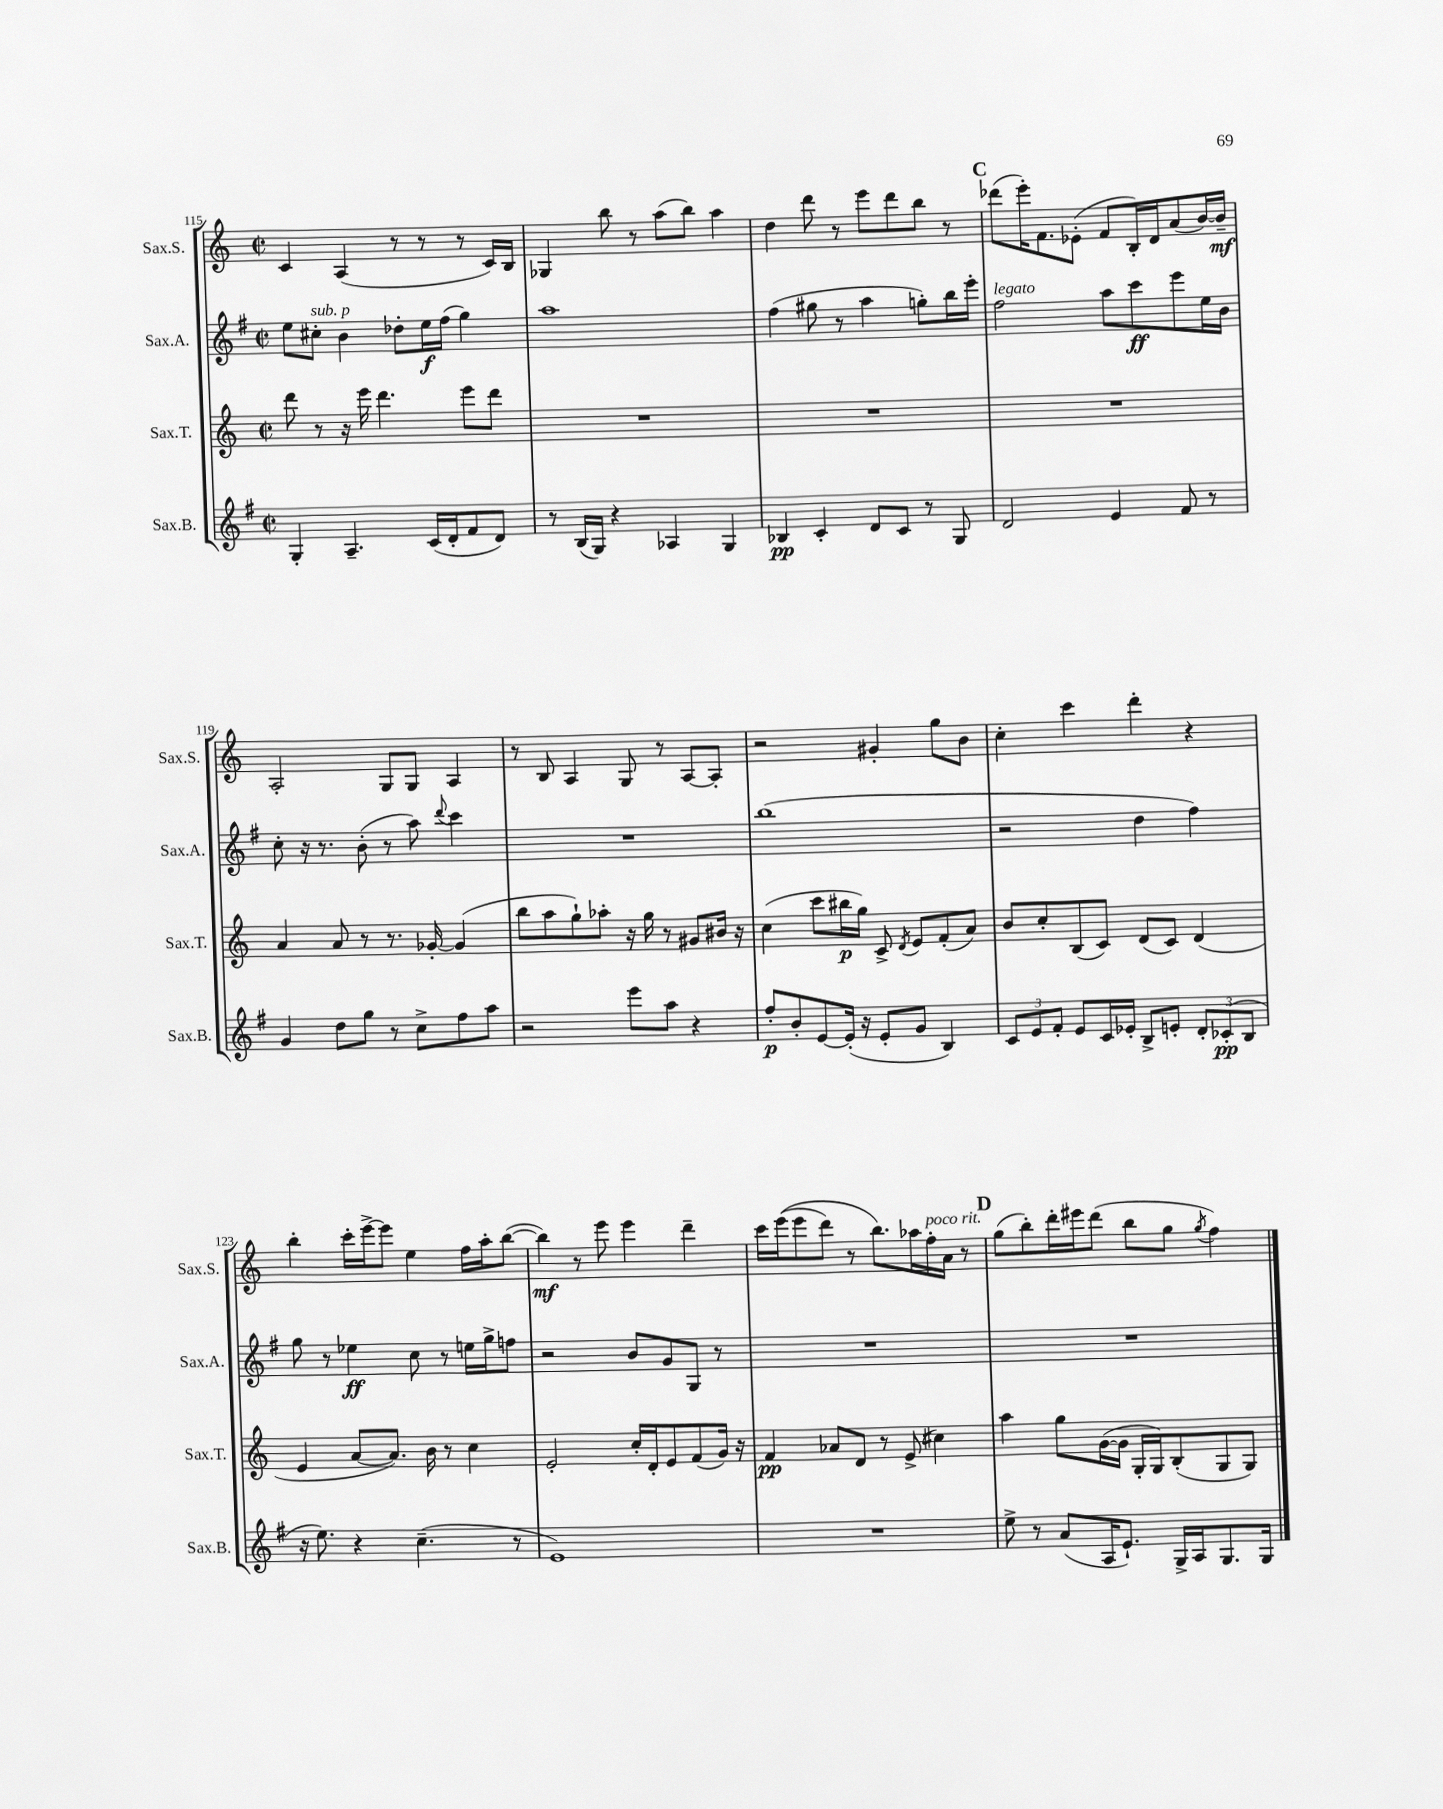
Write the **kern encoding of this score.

**kern	**kern	**kern	**kern
*staff4	*staff3	*staff2	*staff1
*clefG2	*clefG2	*clefG2	*clefG2
*k[f#]	*k[]	*k[f#]	*k[]
*M2/2	*M2/2	*M2/2	*M2/2
*met(c|)	*met(c|)	*met(c|)	*met(c|)
4G'/	8ddd\	8ee\L	4c/
.	8r	8cc#'\J	.
4.A~/	16r	4b\	(4A/
.	16eee\	.	.
.	4.ddd\	.	.
.	.	8dd-'\L	8r
(16c/LL	.	16ee\L	8r
16d'/J	.	(16ff#\JJ	.
8f#/	8eee\L	4gg\)	8r
8d/J)	8ddd\J	.	16c/LL)
.	.	.	16B/JJ
=	=	=	=
8r	1r	1aa	4G-/
(16B/LL	.	.	.
16G/JJ)	.	.	.
4r	.	.	8bb\
.	.	.	8r
4A-/	.	.	(8aa\L
.	.	.	8bb\J)
4G/	.	.	4aa\
=	=	=	=
4B-/	1r	(4ff#\	4dd\
4c'/	.	8gg#\	8ddd\
.	.	8r	8r
8d/L	.	4aa\	8eee\L
8c/J	.	.	8ddd\
8r	.	8gg'\L)	8bb\J
8G/	.	16bb\L	8r
.	.	16eee'\JJ	.
=	=	=	=
2d/	1r	2ff#\	(8ddd-\L
.	.	.	16eee'\K)
.	.	.	8.f\
.	.	.	(8e-'\J
4e/	.	8aa\L	8f/L
.	.	8ccc\	16B'/L)
.	.	.	16d/J
8f#/	.	8eee\	(8a/
8r	.	16ee\L	[16b/L)
.	.	16b\JJ	16b~/]JJ
=	=	=	=
4g/	4a/	8cc'\	2A'/
.	.	16r	.
.	.	8.r	.
8dd\L	8a/	.	.
8gg\J	8r	(8b'\	.
8r	8.r	8r	8G/L
8cc^\L	.	8aa\)	8G/J
.	[16g-'/	.	.
.	.	8qqddd/	.
8ff#\	(4g-/]	4ccc\	4A/
8aa\J	.	.	.
=	=	=	=
2r	8bb\L	1r	8r
.	8aa\	.	8B/
.	8gg`\)	.	4A/
.	8aa-'\J	.	.
8eee\L	16r	.	8G/
.	16gg\	.	.
8aa\J	8r	.	8r
4r	8g#/L	.	[8A/L
.	16b#/Jk	.	8A'/]J
.	16r	.	.
=	=	=	=
8ff#'/L	(4cc\	(1bb	2r
8b'/	.	.	.
[8e/	8ccc\L	.	.
(16e'/]Jk	16bb#\L	.	.
16r	16gg\JJ)	.	.
8e'/L	8c^/	.	4g#'/
.	8qd/	.	.
8g/J	8e/L	.	.
4B/)	(8f'/	.	8gg\L
.	8a/J)	.	8b\J
=	=	=	=
12c/L	8b/L	2r	4cc'\
12e/	.	.	.
.	8cc'/	.	.
12f#'/J	.	.	.
8e/L	(8B/	.	4ccc\
16c/L	8c/J)	.	.
16e-'/JJ	.	.	.
8B^/L	(8d/L	4dd\	4ddd'\
8e'/J	8c/J)	.	.
12d'/L	(4d/	4ff#\)	4r
(12c-'/	.	.	.
12B/J	.	.	.
=	=	=	=
16r	4e/	8gg\	4bb'\
8.ee\)	.	.	.
.	.	8r	.
4r	[8a/L	4ee-\	16ccc'\LL
.	.	.	[16eee^\J
.	8.a/]J)	.	8eee\]J
(4.cc~\	.	8cc\	4ee\
.	16b\	.	.
.	8r	8r	.
.	4cc\	16ee\LL	16ff\LL
.	.	16gg^\J	16aa'\J
8r	.	8ff\J	([8bb\J
=	=	=	=
1e)	2e'/	2r	4bb\])
.	.	.	8r
.	.	.	8eee\
.	16cc'/LL	8b/L	4eee\
.	16d'/J	.	.
.	8e/	8g/	.
.	(8f/	8G/J	4ddd~\
.	16g/Jk)	8r	.
.	16r	.	.
=	=	=	=
1r	4f/	1r	16ccc\LL
.	.	.	&((16eee\J
.	.	.	8eee\
.	8a-/L	.	8ddd\J)
.	8d/J	.	8r
.	8r	.	8.bb\L&)
.	(8e^/	.	.
.	.	.	16aa-\L
.	4cc#\)	.	16ff'\
.	.	.	16a\JJ
.	.	.	8r
=	=	=	=
8ee^\	4aa\	1r	(8gg\L
8r	.	.	8bb'\)
(8a/L	8gg\L	.	16ddd'\L
.	.	.	16eee#\J
16A/K	([16g\L	.	(8ddd\J
8.e`/J)	16g\]JJ	.	.
.	16G'/LL	.	8bb\L
.	16G/J)	.	.
16G^/LL	(8B'/	.	8gg\J
16A/J	.	.	.
.	.	.	8qgg/
8.G/	8G/	.	4ff\)
.	8G/J)	.	.
16G/Jk	.	.	.
==	==	==	==
*-	*-	*-	*-
